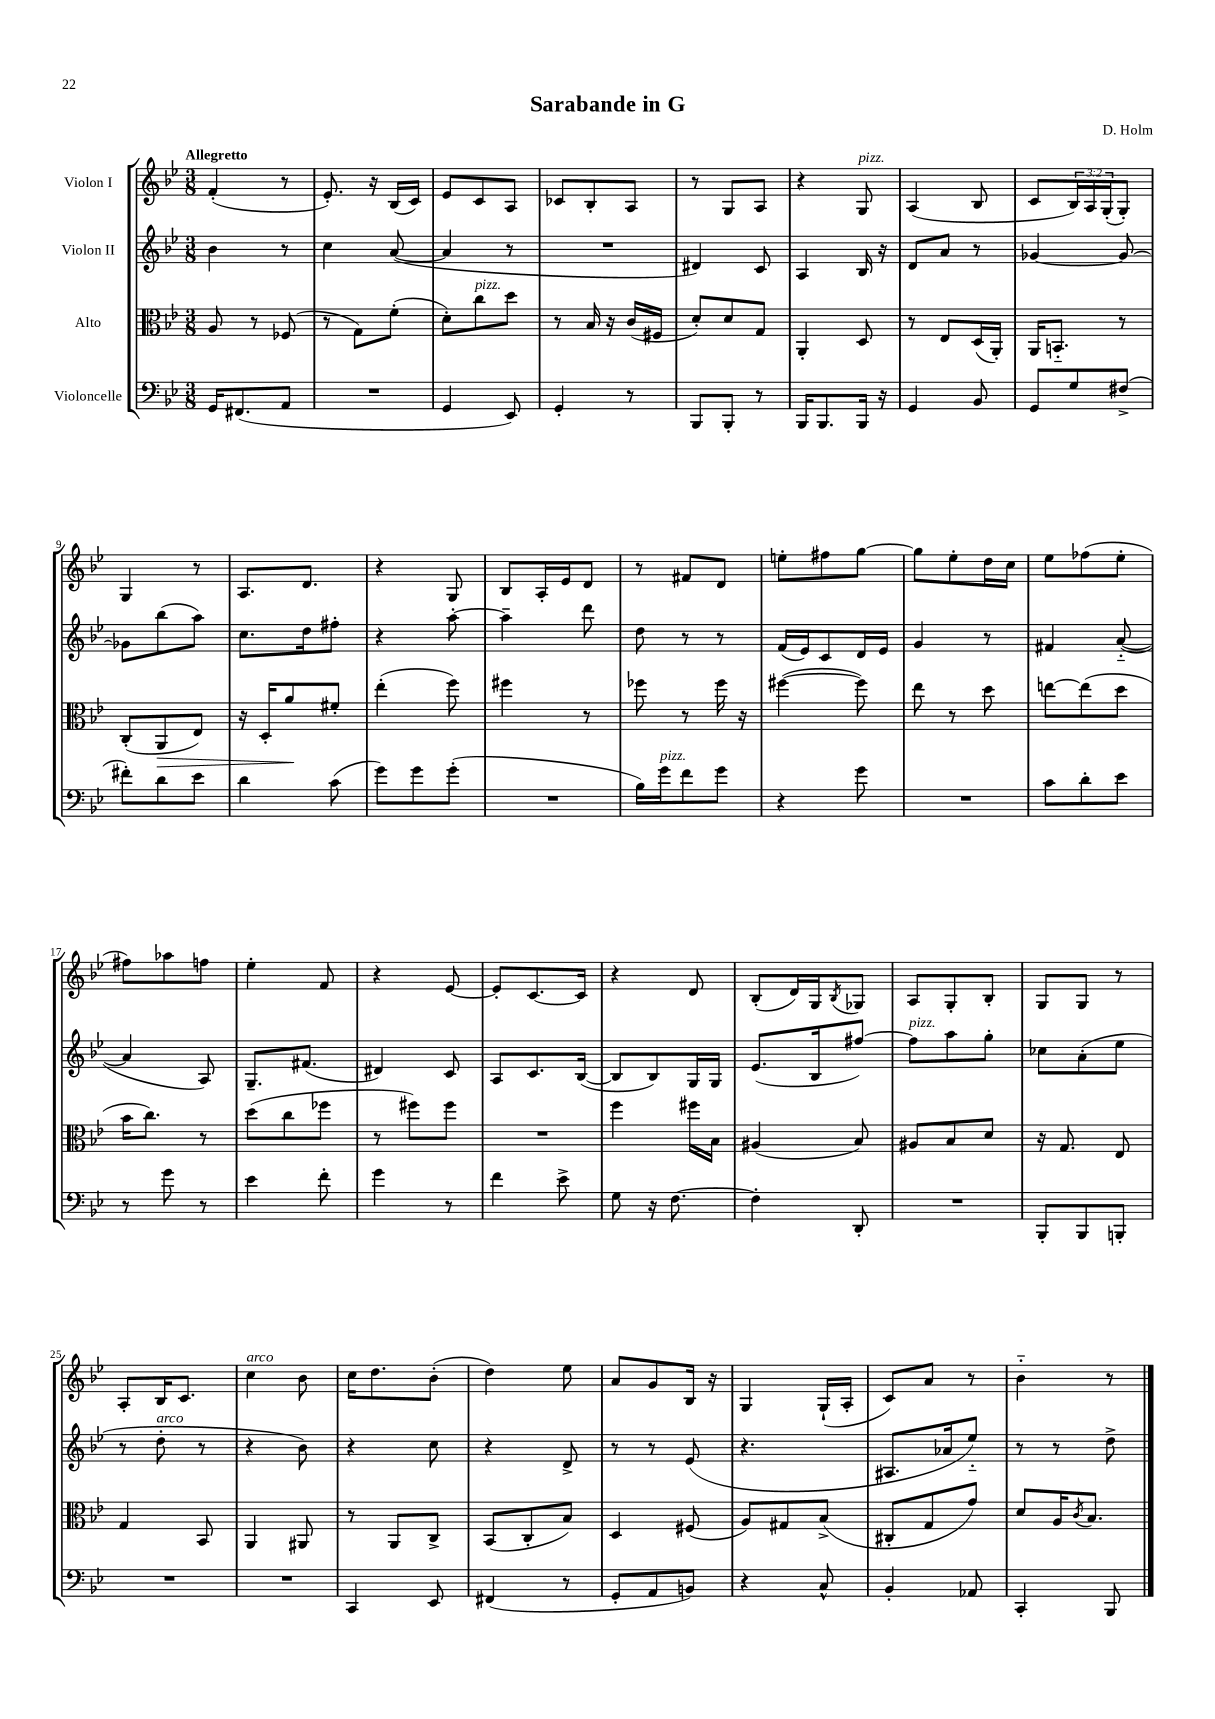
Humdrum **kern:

**kern	**kern	**dynam	**kern	**kern
*part4	*part3	*part3	*part2	*part1
*staff4	*staff3	*staff3	*staff2	*staff1
*I"Violoncelle	*I"Alto	*	*I"Violon II	*I"Violon I
*clefF4	*clefC3	*	*clefG2	*clefG2
*k[b-e-]	*k[b-e-]	*	*k[b-e-]	*k[b-e-]
*M3/8	*M3/8	*	*M3/8	*M3/8
=1	=1	=1	=1	=1
!	!	!	!	!LO:TX:a:B:t=Allegretto
16GG/KL	8A/	.	4b-\	(4f'/
(8.FF#X/	.	.	.	.
.	8r	.	.	.
8AA/J	(8F-X/	.	8r	8r
=2	=2	=2	=2	=2
4.r	8r	.	4cc\	8.e-'/)
.	8G\L)	.	.	.
.	.	.	.	16r
.	(8f'\J	.	([8a/	(16B-/LL
.	.	.	.	16c/JJ)
=3	=3	=3	=3	=3
4GG/	8d'\L)	.	4a/]	8e-/L
!	!LO:TX:a:i:t=pizz.	!	!	!
.	8cc\	.	.	8c/
8EE-/)	8dd\J	.	8r	8A/J
=4	=4	=4	=4	=4
4GG'/	8r	.	4.r	8c-X/L
.	16B-/	.	.	8B-'/
.	16r	.	.	.
8r	(16c/LL	.	.	8A/J
.	16F#X/JJ	.	.	.
=5	=5	=5	=5	=5
8BBB-/L	8d'/L)	.	4d#X/)	8r
8BBB-'/J	8d/	.	.	8G/L
8r	8G/J	.	8c/	8A/J
=6	=6	=6	=6	=6
16BBB-/KL	4AA'/	.	4A/	4r
8.BBB-/	.	.	.	.
!	!	!	!	!LO:TX:a:i:t=pizz.
16BBB-/Jk	8D/	.	16B-/	8G/
16r	.	.	16r	.
=7	=7	=7	=7	=7
4GG/	8r	.	8d/L	(4A/
.	8E-/L	.	8a/J	.
8BB-/	(16D/L	.	8r	8B-/
.	16AA'/JJ)	.	.	.
=8	=8	=8	=8	=8
8GG/L	16AA/KL	.	[4g-X/	8c/L
.	8.BBn/J	.	.	.
8G/	.	.	.	24B-/L)
.	.	.	.	24A/
.	.	.	.	(24G'/J
(8F#X^/J	8r	.	8g-/_	8G'/J)
!!LO:LB:g=z
=9	=9	=9	=9	=9
8f#X'\L)	(8C'/L	.	8g-X\L]	4G/
!	!	!LO:HP:b	!	!
8d\	8AA/	>	(8bb-\	.
8e-\J	8E-/J)	.	8aa\J)	8r
=10	=10	=10	=10	=10
4d\	16r	.	8.cc\L	8.A/L
.	16D'/KL	.	.	.
.	8a/	.	.	.
.	.	.	16dd\k	8.d/J
(8c\	8f#X'/J	]	8ff#X'\J	.
=11	=11	=11	=11	=11
8g\L)	(4ee-'\	.	4r	4r
8g\	.	.	.	.
(8g'\J	8ff\)	.	[8aa'\	8G/
=12	=12	=12	=12	=12
4.r	4ff#X\	.	4aa~\]	8B-/L
.	.	.	.	16A'/L
.	.	.	.	16e-/J
.	8r	.	8ddd\	8d/J
=13	=13	=13	=13	=13
16B-\LL)	8ff-X\	.	8dd\	8r
!LO:TX:a:i:t=pizz.	!	!	!	!
16g\J	.	.	.	.
8f\	8r	.	8r	8f#X/L
8g\J	16ff-\	.	8r	8d/J
.	16r	.	.	.
=14	=14	=14	=14	=14
4r	([4ff#X\	.	(16f/LL	8een'\L
.	.	.	16e-/J)	.
.	.	.	8c/	8ff#X\
8g\	8ff#\])	.	16d/L	[8gg\J
.	.	.	16e-/JJ	.
=15	=15	=15	=15	=15
4.r	8ee-\	.	4g/	8gg\L]
.	8r	.	.	8ee-'\
.	8dd\	.	8r	16dd\L
.	.	.	.	16cc\JJ
=16	=16	=16	=16	=16
8c\L	[8een\L	.	4f#X/	8ee-\L
8d'\	(8ee\]	.	.	(8ff-X\
8e-\J	8dd\J	.	([8a/	8ee-'\J
!!LO:LB:g=z
=17	=17	=17	=17	=17
8r	16b-\KL	.	4a/]	8ff#X\L)
.	8.cc\J)	.	.	.
8g\	.	.	.	8aa-X\
8r	8r	.	8A/)	8ffn\J
=18	=18	=18	=18	=18
4e-\	(8dd\L	.	8.G~/L	4ee-'\
.	8cc\	.	.	.
.	.	.	(8.f#X/J	.
8f'\	8ff-X\J	.	.	8f/
=19	=19	=19	=19	=19
4g\	8r	.	4d#X/)	4r
.	8ff#X\L)	.	.	.
8r	8ff#\J	.	8c/	[8e-/
=20	=20	=20	=20	=20
4f\	4.r	.	8A/L	8e-'/L]
.	.	.	8.c/	[8.c/
8e-^\	.	.	.	.
.	.	.	([16B-/Jk	16c/Jk]
=21	=21	=21	=21	=21
8G\	4ff\	.	8B-/L]	4r
16r	.	.	8B-/)	.
[8.F\	.	.	.	.
.	16ff#X\LL	.	16G/L	8d/
.	16B-\JJ	.	16G/JJ	.
=22	=22	=22	=22	=22
4F'\]	(4A#X/	.	(8.e-/L	(8B-'/L
.	.	.	.	16d/L)
.	.	.	16B-/k	16G/J
.	.	.	.	8qB-/
8DD'/	8B-/)	.	[8ff#X/J)	8G-X/J
=23	=23	=23	=23	=23
!	!	!	!LO:TX:a:i:t=pizz.	!
4.r	8A#X/L	.	8ff#\L]	8A/L
.	8B-/	.	8aa\	8G'/
.	8d/J	.	8gg'\J	8B-'/J
=24	=24	=24	=24	=24
8BBB-'/L	16r	.	8cc-X\L	8G/L
.	8.G/	.	.	.
8BBB-/	.	.	(8a'\	8G/J
8BBBn'/J	8E-/	.	8ee-\J	8r
!!LO:LB:g=z
=25	=25	=25	=25	=25
4.r	4G/	.	8r	8A'/L
!	!	!	!LO:TX:a:i:t=arco	!
.	.	.	8dd'\	16B-/K
.	.	.	.	8.c/J
.	8BB-/	.	8r	.
=26	=26	=26	=26	=26
!	!	!	!	!LO:TX:a:i:t=arco
4.r	4AA/	.	4r	4cc\
.	8AA#X/	.	8b-\)	8b-\
=27	=27	=27	=27	=27
4CC/	8r	.	4r	16cc\KL
.	.	.	.	8.dd\
.	8AA/L	.	.	.
8EE-/	8C^/J	.	8cc\	(8b-'\J
=28	=28	=28	=28	=28
(4FF#X/	(8BB-/L	.	4r	4dd\)
.	8C'/	.	.	.
8r	8B-/J)	.	8d^/	8ee-\
=29	=29	=29	=29	=29
8GG'/L	4D/	.	8r	8a/L
8AA/	.	.	8r	8g/
8BBn/J)	(8F#X/	.	(8e-/	16B-/Jk
.	.	.	.	16r
=30	=30	=30	=30	=30
4r	8A/L)	.	4.r	4G/
.	8G#X/	.	.	.
8C^^/	(8B-^/J	.	.	(16G`/LL
.	.	.	.	16A'/JJ
=31	=31	=31	=31	=31
4BB-'/	8C#X'/L	.	8.A#X/L	8c/L)
.	8G/	.	.	8a/J
.	.	.	16a-X/k	.
8AA-X/	8g/J)	.	8ee-/J)	8r
=32	=32	=32	=32	=32
4CC'/	8d/L	.	8r	4b-\
.	16A/K	.	8r	.
.	8qc/	.	.	.
.	8.B-/J	.	.	.
8BBB-/	.	.	8dd^\	8r
==	==	==	==	==
*-	*-	*-	*-	*-
